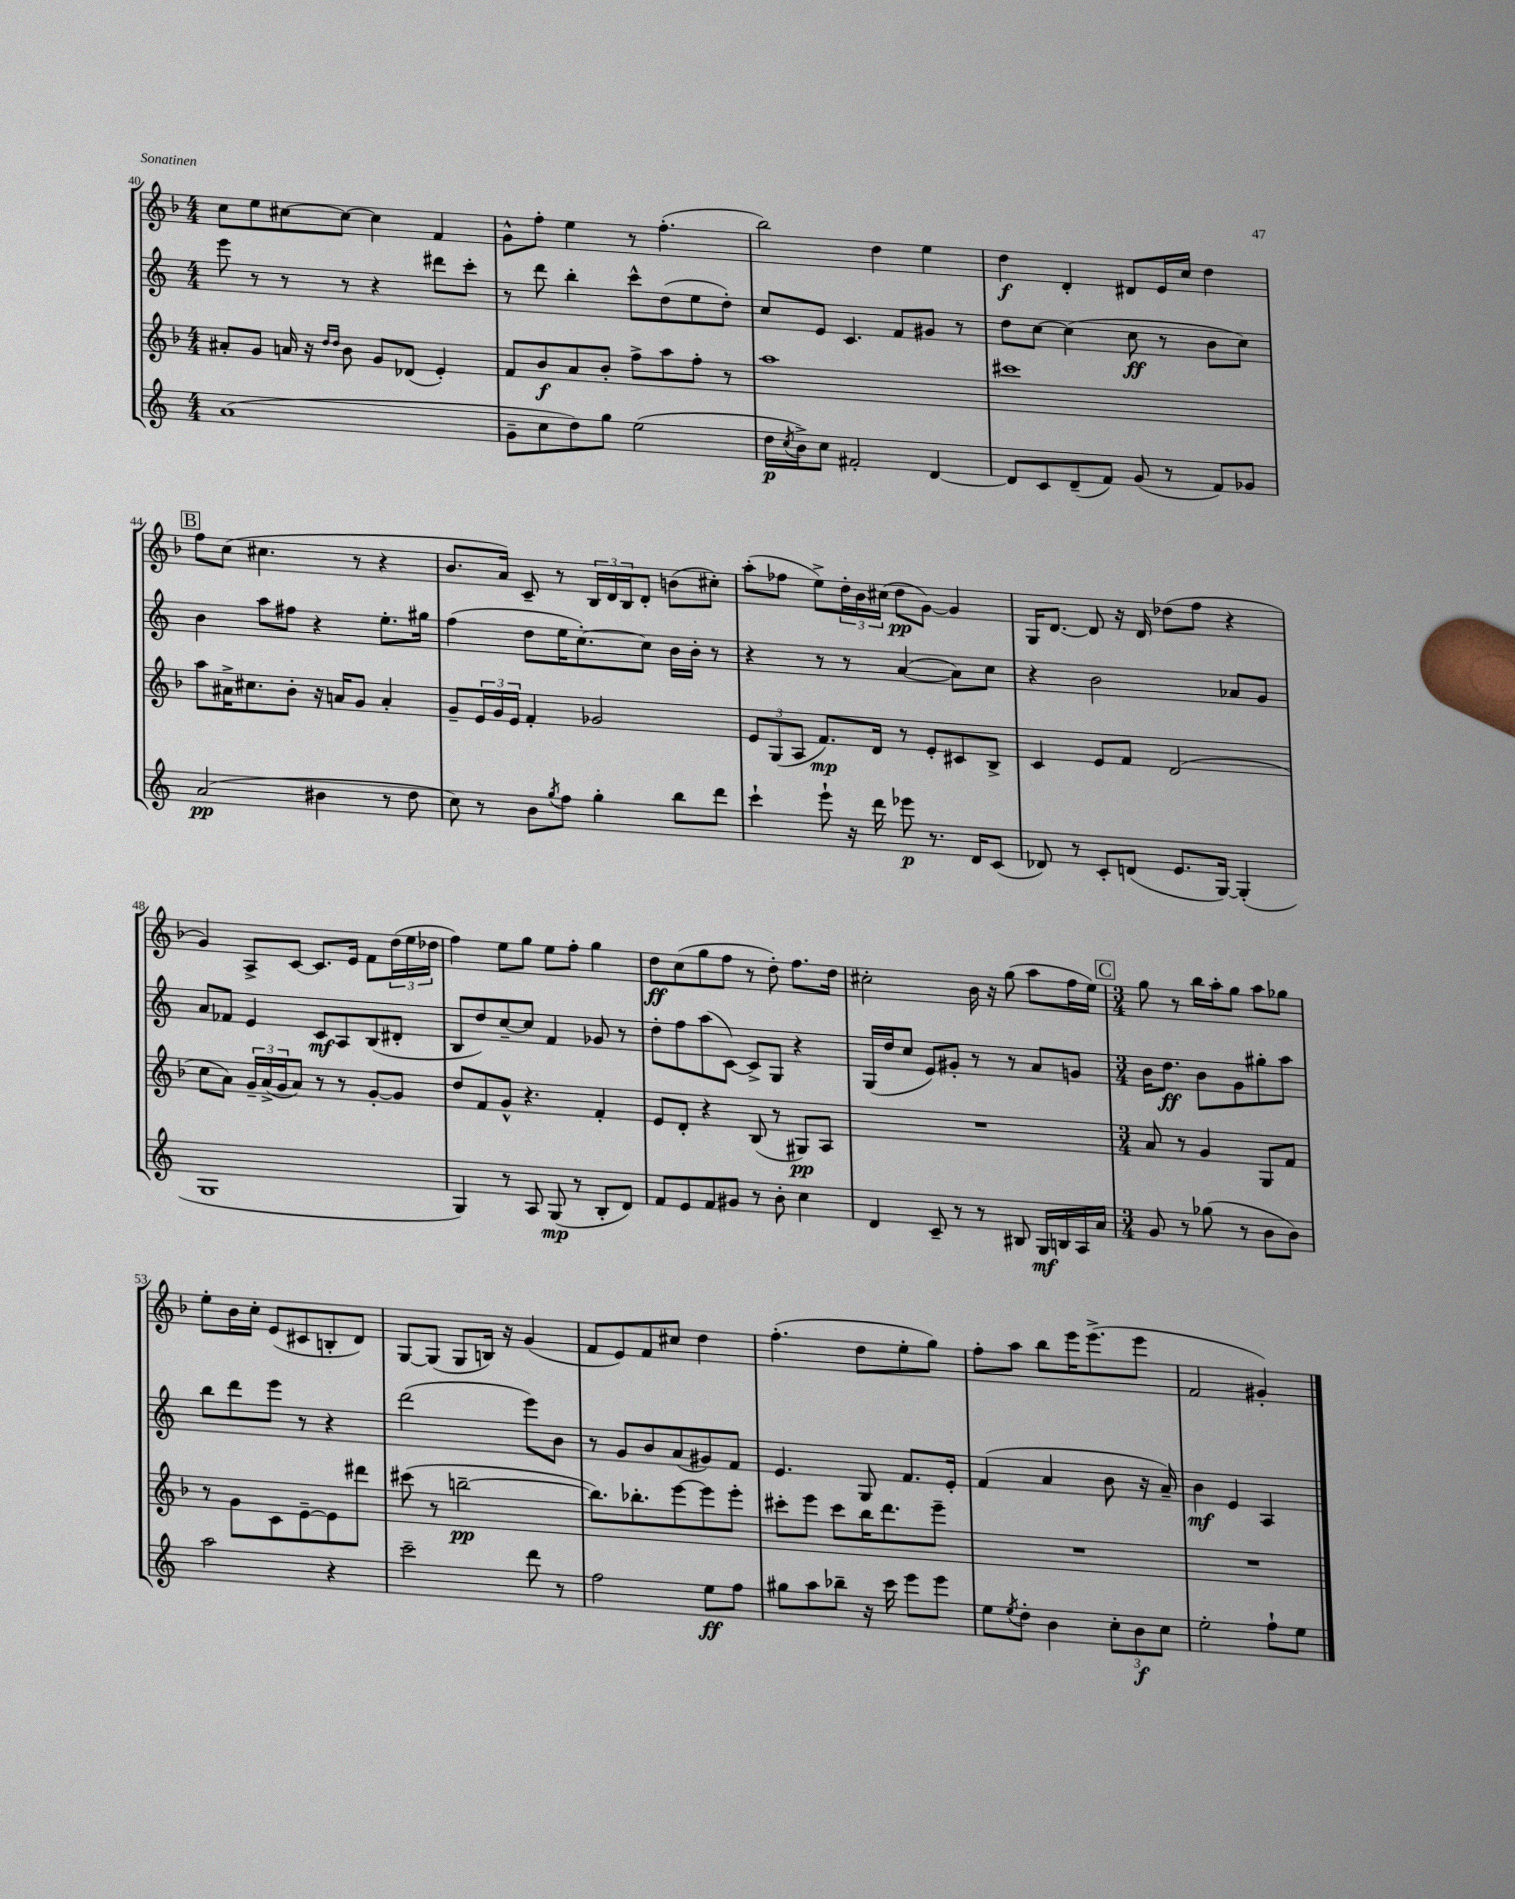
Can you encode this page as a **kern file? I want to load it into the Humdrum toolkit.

**kern	**kern	**kern	**kern
*staff4	*staff3	*staff2	*staff1
*clefG2	*clefG2	*clefG2	*clefG2
*k[]	*k[b-]	*k[]	*k[b-]
*M4/4	*M4/4	*M4/4	*M4/4
(1a	8a#'/L	8eee\	8cc\L
.	8g/J	8r	8ee\
.	16a/	8r	[8cc#\
.	16r	.	.
.	16qqdd/LL	.	.
.	16qqdd/JJ	.	.
.	8b-\	8r	8cc#\_J
.	8g/L	4r	4cc#\]
.	(8d-/J	.	.
.	4e'/)	8ddd#\L	4f/
.	.	8ccc'\J	.
=	=	=	=
8g~\L	8f/L	8r	8g^^\L
8cc\	8b-/	8ddd\	8ff'\J
8dd\)	8a/	4bb'\	4ee\
8gg\J	8b-'/J	.	.
(2ee\	8ff^\L	8ccc^^\L	8r
.	8aa\	(8dd\	(4.ff'\
.	8ff'\J	8ee\	.
.	8r	8dd'\J)	.
=	=	=	=
16dd\LL	1aa	8cc/L	2bb-\)
8qcc/	.	.	.
16b^\J)	.	.	.
8cc\J	.	8e/J	.
2f#'/	.	4.c/	.
.	.	.	4dd\
.	.	8f/L	.
[4d/	.	8g#/J	4ee\
.	.	8r	.
=	=	=	=
8d/]L	1ccc#	8dd\L	4dd\
8c/	.	[8cc\J	.
(8d~/	.	(4cc\]	4d'/
8f/J)	.	.	.
(8g/	.	8cc\	8d#/L
8r	.	8r	16e/L
.	.	.	16cc/JJ
8f/L)	.	8b\L	4dd\
8g-/J	.	8cc\J)	.
=	=	=	=
(2a/	8aa\L	4b\	8ff\L
.	16a#^\K	.	(8cc\J
.	8.cc#\	.	.
.	.	8aa\L	4.cc#\
.	8b-'\J	8ff#\J	.
4b#\	16r	4r	.
.	16a/LK	.	.
.	8g/J	.	8r
8r	4a'/	8.ee'\L	4r
8dd\	.	.	.
.	.	16gg#\Jk	.
=	=	=	=
8cc\)	8g~/L	(4ff\	8.b-/L
8r	24e/L	.	.
.	24g/	.	.
.	.	.	16a/Jk)
.	24e/JJ	.	.
8b\L	4f'/	8dd\L	8c~/
8qgg/	.	.	.
8ff\J	.	16ee\K	8r
.	.	[8.cc'\)	.
4gg'\	2g-/	.	24B-/LL
.	.	.	24d/
.	.	.	24B-/J
.	.	8cc\]J	8d'/J
8bb\L	.	16b\LL	(8b\L
.	.	16b'\JJ	.
8ddd\J	.	8r	8cc#'\J)
=	=	=	=
4ccc`\	12e/L	4r	(8aa'\L
.	(12G/	.	.
.	.	.	8ff-\J
.	12A/J	.	.
8eee`\	8.f/L)	8r	8ee^\L)
16r	.	8r	24dd'\L
.	.	.	24b-\
16ddd\	16d/Jk	.	.
.	.	.	(24cc#\JJ
8eee-\	8r	([4a/	8dd\L
8.r	8e'/L	.	[8g\J)
.	8c#/	8a\]L)	4g/]
16d/LK	.	.	.
(8c/J	8B-^/J	8cc\J	.
=	=	=	=
8d-/)	4c/	4r	16G/LK
.	.	.	[8.d/J
8r	.	.	.
8c'/L	8e/L	2b\	8d/]
(8d/J	8f/J	.	16r
.	.	.	16d/
8.e/L	(2d/	.	(8dd-\L
.	.	.	8ff\J
[16G/Jk)	.	.	.
(4G'/]	.	8a-/L	4r
.	.	8g/J	.
=	=	=	=
1G	8cc\L	8a/L	4g/)
.	8a\J)	8f-/J	.
.	24g~/LL	4e/	8A^/L
.	(24a^/	.	.
.	24g/J	.	.
.	8a/J)	.	[8c/J
.	8r	8c/L	8.c/]L
.	8r	8A/	.
.	.	.	16e/Jk
.	[8g'/L	(8B/	8f\L
.	8g/]J	8d#'/J	(24dd\L
.	.	.	24ee\
.	.	.	24dd-\JJ
=	=	=	=
4G/)	8dd/L	8B/L	4ff\)
.	8f/	8dd/)	.
8r	8g^^/J	[8cc~/	8ee\L
8A/	4.r	8cc/]J	8gg\J
(8G/	.	4f/	8ee\L
8r	.	.	8ff'\J
8B'/L	4f'/	8g-/	4gg\
8d/J)	.	8r	.
=	=	=	=
8f/L	8e/L	8dd'\L	8dd\L
8e/	8d'/J	8ff\	(8cc\
8f/	4r	(8aa\	8gg\
8g#/J	.	[8c\J)	8ff\J
8r	(8B-/	8c^/]L	8r
8b'\	8r	8G/J	8dd'\)
4cc\	8G#/L)	4r	8.ff\L
.	8A/J	.	.
.	.	.	16dd\Jk
=	=	=	=
4d/	1r	(16G/LL	2cc#'\
.	.	16dd/J	.
.	.	8cc/J	.
8c~/	.	8e/L)	.
8r	.	8g#'/J	.
8r	.	8r	16b-\
.	.	.	16r
8B#/	.	8r	(8gg\
16G/LL	.	8a/L	8aa\L
16B/	.	.	.
16A/	.	8g/J	16ff\L
16a/JJ	.	.	16ee\JJ)
=	=	=	=
*M3/4	*M3/4	*M3/4	*M3/4
8g/	8a/	16b\LK	8gg\
.	.	8.dd\J	.
8r	8r	.	8r
(8gg-\	4g/	8b\L	16bb-\LL
.	.	.	16aa'\J
8r	.	8g\	8gg\J
8b\L	8G/L	8gg#'\	8aa\L
8b\J)	8f/J	8aa\J	8gg-\J
=	=	=	=
2aa\	8r	8bb\L	8ee'\L
.	8g\L	8ddd\	16b-\L
.	.	.	16cc'\JJ
.	8c\	8eee\J	(8e/L
.	[8e~\	8r	8c#/
4r	8e\]	4r	8B'/
.	8ddd#\J	.	8d/J)
=	=	=	=
2ccc~\	(8ccc#\	(2ddd\	[8G/L
.	8r	.	(8G/]J
.	[2bb~\	.	8G/L
.	.	.	16B/Jk)
.	.	.	16r
8ddd\	.	8eee\L)	(4g/
8r	.	8b\J	.
=	=	=	=
2ff\	8.bb\]L)	8r	8f/L
.	.	8g/L	8e/)
.	8.bb-'\	.	.
.	.	8b/	8f/
.	[8eee\	(8a/	8cc#/J
8ee\L	8eee\]	8g#/)	4dd\
8ff\J	8eee'\J	8f/J	.
=	=	=	=
8gg#\L	8ccc#'\L	4.e/	(4.ff'\
8aa\	8eee\J	.	.
8bb-~\J	8ccc#\L	.	.
16r	16bb-\K	8G/	8dd\L
16ccc\	8.ddd\	.	.
8eee\L	.	8.f/L	8ee'\
8eee\J	8eee~\J	.	8gg\J)
.	.	16e'/Jk	.
=	=	=	=
8ee\L	2.r	(4f/	8ff'\L
8qee/	.	.	.
8dd'\J	.	.	8aa\J
4b\	.	4a/	8bb-\L
.	.	.	16eee\K
.	.	.	(8.eee^\
12cc'\L	.	8b\	.
12b\	.	.	.
.	.	16r	8eee\J
12cc\J	.	.	.
.	.	16a~/)	.
=	=	=	=
2ee'\	2.r	4b\	2f/
.	.	4e/	.
8ff`\L	.	4A/	4g#'/)
8ee\J	.	.	.
==	==	==	==
*-	*-	*-	*-
